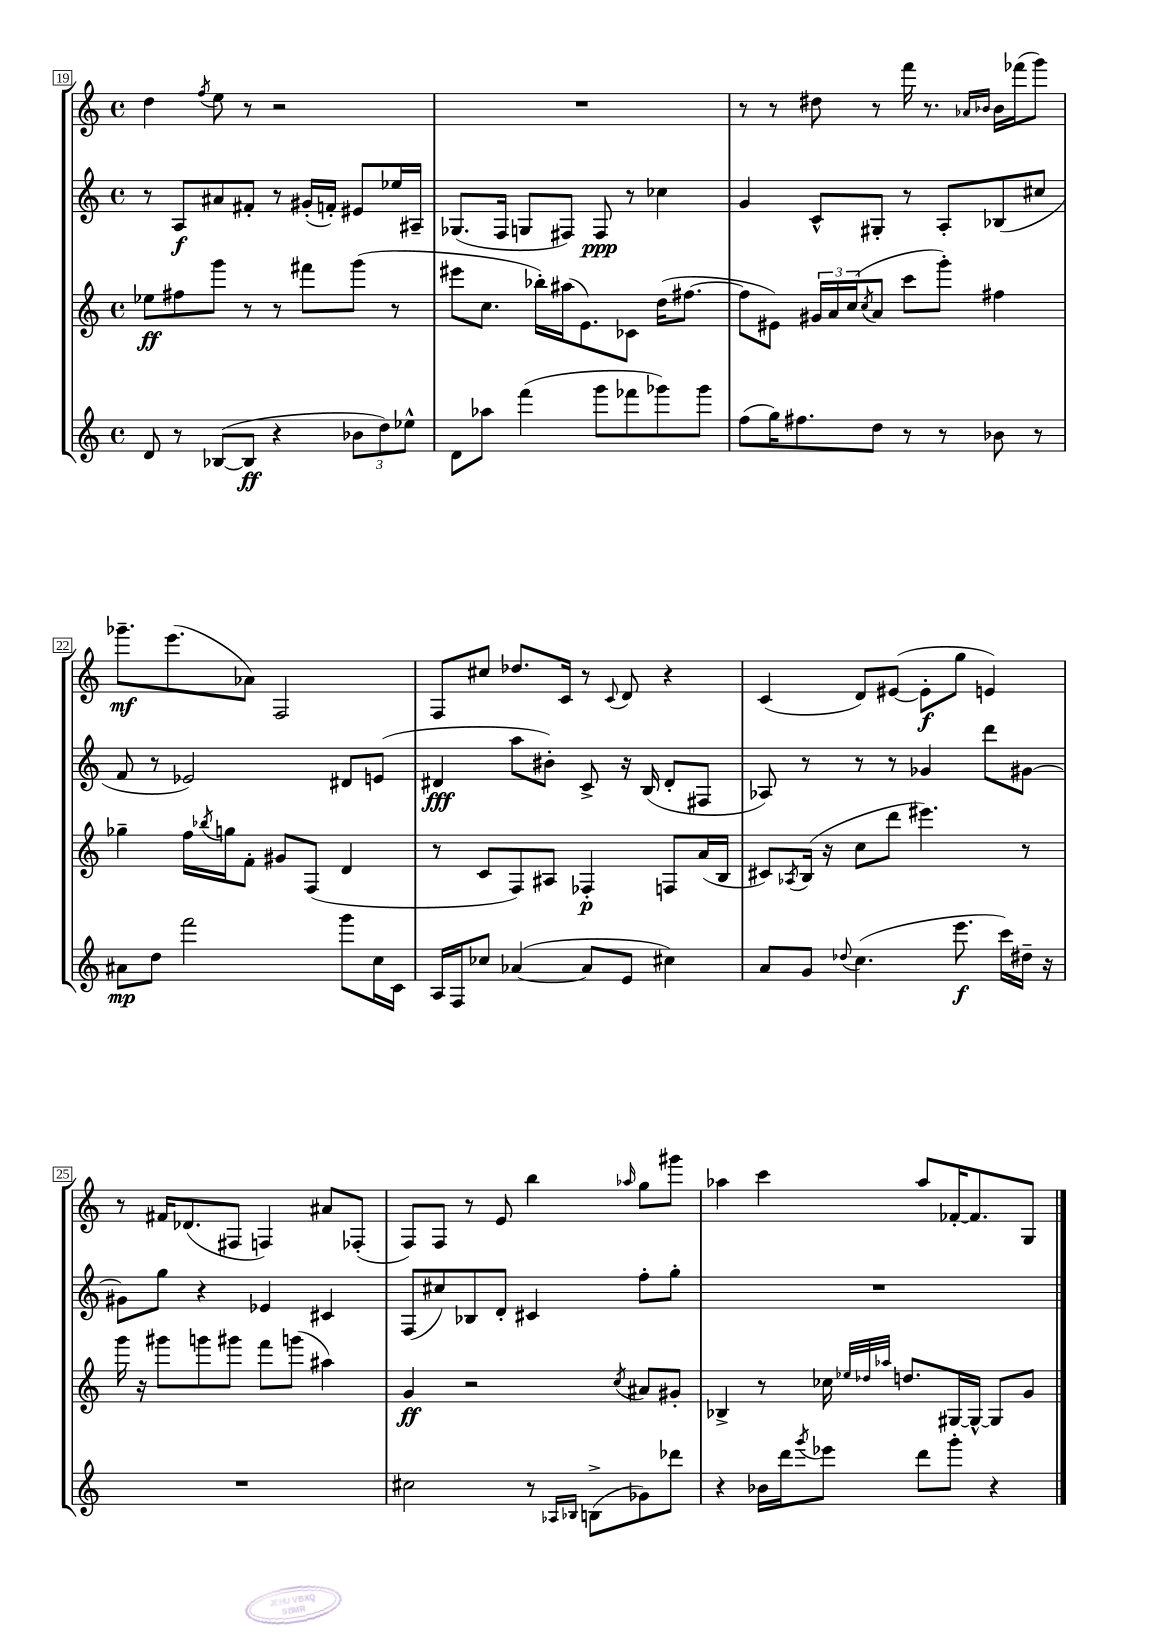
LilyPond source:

<<
\new StaffGroup <<
\new Staff = "s0" {
    \clef treble \key c \major \defaultTimeSignature \time 4/4
    d''4 \acciaccatura { f''8 } e''8 r8 r2 |
    R1 |
    r8 r8 dis''8 r8 f'''16 r8. \grace { aes'16 bes'16 } bes'16 fes'''16( g'''8) |
    ges'''8.--\mf e'''8.( aes'8) f2 |
    f8 cis''8 des''8. c'16 r8 \appoggiatura { c'8 } d'8 r4 |
    c'4( d'8) eis'8~( eis'8-.\f g''8 e'4) |
    r8 fis'16 des'8.( fis8 f4) ais'8 fes8-.( |
    f8) f8 r8 e'8 b''4 \grace { aes''16 } g''8 gis'''8 |
    aes''4 c'''4 aes''8 fes'16~-. fes'8. g8 \bar "|." |
}
\new Staff = "s1" {
    \clef treble \key c \major \defaultTimeSignature \time 4/4
    r8 a8\f ais'8 fis'8-. r8 gis'16-.( f'16-.) eis'8 ees''16 ais16-- |
    ges8.( f16 g8 fis8) fis8\ppp r8 ces''4 |
    g'4 c'8-^ gis8-. r8 a8-. bes8( cis''8 |
    f'8 r8 ees'2) dis'8 e'8( |
    dis'4\fff a''8 bis'8-.) c'8-> r16 b16( dis'8-. fis8 |
    aes8) r8 r8 r8 ges'4 d'''8 gis'8~ |
    gis'8 g''8 r4 ees'4 cis'4 |
    f8( cis''8) bes8 d'8-. cis'4 f''8-. g''8-. |
    R1 \bar "|." |
}
\new Staff = "s2" {
    \clef treble \key c \major \defaultTimeSignature \time 4/4
    ees''8\ff fis''8 g'''8 r8 r8 fis'''8 g'''8( r8 |
    eis'''8 c''8. bes''16-.) ais''16( e'8.) ces'8 d''16( fis''8.~ |
    fis''8 eis'8) \tuplet 3/2 { gis'16 a'16 c''16( } \acciaccatura { c''8 } a'8 c'''8 g'''8-.) fis''4 |
    ges''4-- f''16 \acciaccatura { bes''8 } g''16 f'8-. gis'8 f8( d'4 |
    r8 c'8 f8) ais8 fes4-.\p f8 a'16( b16 |
    cis'8) \acciaccatura { aes8 } b16( r16 c''8 d'''8 eis'''4.) r8 |
    g'''16 r16 gis'''8 g'''8 gis'''8 f'''8 g'''8( ais''4) |
    g'4\ff r2 \acciaccatura { c''8 } ais'8 gis'8-. |
    bes4-> r8 ces''16 \grace { ees''32 des''32 aes''32 } d''8. gis16~ gis16~-^ gis8 g'8 \bar "|." |
}
\new Staff = "s3" {
    \clef treble \key c \major \defaultTimeSignature \time 4/4
    d'8 r8 bes8~( bes8\ff r4 \tuplet 3/2 { bes'8 d''8) ees''8-^ } |
    d'8 aes''8 f'''4( g'''8 fes'''8 ges'''8) ges'''8 |
    f''8( g''16) fis''8. d''8 r8 r8 bes'8 r8 |
    ais'8\mp d''8 f'''2 g'''8 c''16 c'16 |
    a16 f16 ces''8 aes'4~( aes'8 e'8 cis''4) |
    a'8 g'8 \appoggiatura { des''8 } c''4.( e'''8.\f c'''16) dis''16-- r16 |
    R1 |
    cis''2 r8 \grace { aes16 bes16 } b8->( ges'8) des'''8 |
    r4 bes'16 d'''16 \acciaccatura { g'''8 } ees'''8 d'''8 g'''8-. r4 \bar "|." |
}
>>
>>
\layout { \context { \Score currentBarNumber = #19 \override BarNumber.stencil = #(make-stencil-boxer 0.1 0.3 ly:text-interface::print) } }
